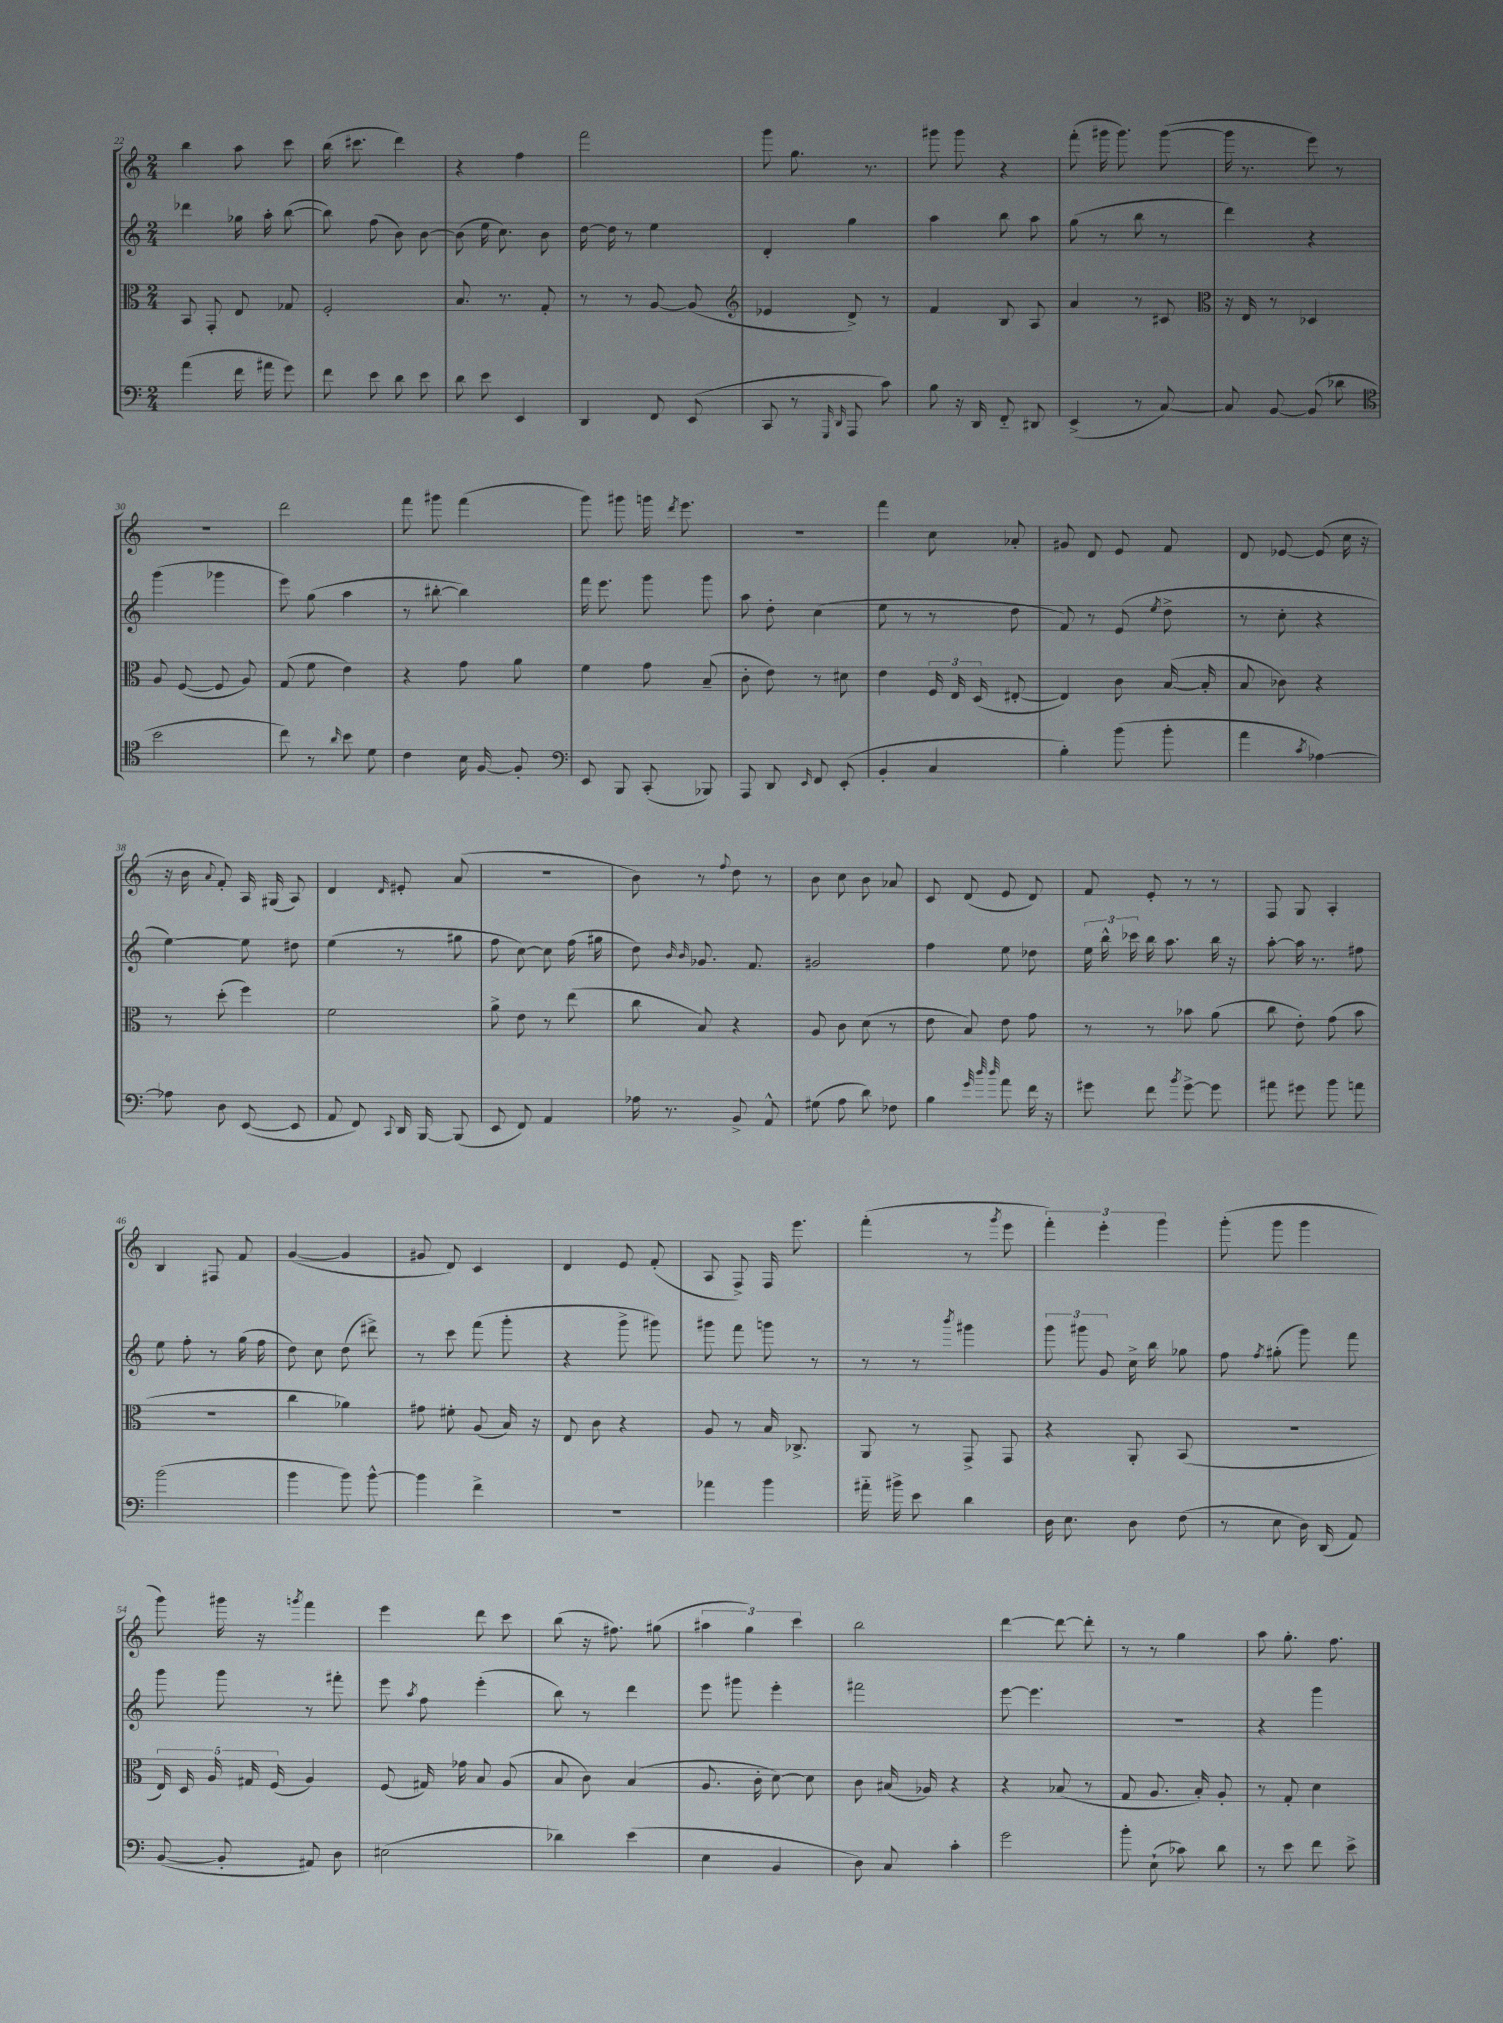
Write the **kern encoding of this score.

**kern	**kern	**kern	**kern
*staff4	*staff3	*staff2	*staff1
*clefF4	*clefC3	*clefG2	*clefG2
*k[]	*k[]	*k[]	*k[]
*M2/4	*M2/4	*M2/4	*M2/4
(4a\	8BB/	4ddd-\	4bb\
.	8GG'/	.	.
16f\	8E/	16gg-\	8aa\
16a#\	.	16aa'\	.
8g\)	8G-/	([8bb\	8ccc\
=	=	=	=
8f\	2F'/	8bb\])	(16bb\
.	.	.	8.ccc#\
8e\	.	(8ff\	.
8d\	.	8b\)	4ddd\)
8e\	.	[8b\	.
=	=	=	=
8d\	8.B/	(8b\]	4r
8e\	.	16ee\	.
.	8.r	8.cc\)	.
4EE/	.	.	4ff\
.	8G'/	8b\	.
=	=	=	=
4DD/	8r	[16dd\	2fff\
.	.	16dd\]	.
.	8r	8r	.
8FF/	[8A/	4ee\	.
(8EE/	(8A/]	.	.
=	=	=	=
*	*clefG2	*	*
8CC/	4e-/	4d'/	8ggg\
8r	.	.	8.gg\
16qqGGG/	.	.	.
16qqDD/	.	.	.
8AAA/	8d^/)	4gg\	.
.	.	.	8.r
8c\)	8r	.	.
=	=	=	=
8B\	4f/	4aa\	8ggg#\
16r	.	.	8ggg#\
16DD/	.	.	.
8FF'~/	8B/	8bb\	4r
8DD#/	8A/	8aa\	.
=	=	=	=
(4EE^/	4a/	(8gg\	(8fff'\
.	.	8r	16ggg#\
.	.	.	8.ggg#\)
8r	8r	8bb\	.
[8C/)	8c#/	8r	([8ggg#\
=	=	=	=
*	*clefC3	*	*
8C/]	16r	4ddd\)	16ggg#\]
.	16E/	.	8.r
[8BB/	8r	.	.
(8BB/]	4D-/	4r	8eee\)
8d-\	.	.	8r
=	=	=	=
*clefC4	*	*	*
2b\	8A/	(4ggg\	2r
.	([8F/	.	.
.	8F/]	4ggg-\	.
.	8A/)	.	.
=	=	=	=
8cc\)	(8G/	8eee\)	2ddd\
8r	8f\	(8gg\	.
16qqa/	.	.	.
8b\	4e\)	4aa\	.
8d\	.	.	.
=	=	=	=
4c\	4r	8r	8fff\
.	.	[8bb#'\	8ggg#\
16B\	8g\	4bb#\])	(4fff\
[16F/	.	.	.
8F'/]	8a\	.	.
=	=	=	=
*clefF4	*	*	*
8EE/	4f\	16fff\	8ggg\)
.	.	8.eee\	.
8BBB/	.	.	8ggg#\
(8CC'/	8g\	8ggg\	16ggg\
.	.	.	8qddd/
.	.	.	8.eee\
8BBB-/)	(8B~/	8ggg\	.
=	=	=	=
8AAA/	8c'\	8aa\	2r
8DD/	8e\)	8dd'\	.
16qqEE/	.	.	.
8FF/	8r	(4cc\	.
(8EE'/	8d#\	.	.
=	=	=	=
4BB'/	4e\	8ee\	4fff\
.	.	8r	.
4C/	24F/	8r	8cc\
.	24E/	.	.
.	(24D/	.	.
.	[8E#'/	8dd\	8a-'/
=	=	=	=
4B'\)	4E#/])	8f/)	8g#/
.	.	8r	8d/
(8b\	8c\	(8e/	8e/
.	.	8qee/	.
8b'\	([16B/	8dd^\	8f/
.	16B'/]	.	.
=	=	=	=
4a\	8B/	8r	8d/
.	8c-\)	8cc'\	[8e-/
8qc/	.	.	.
[4A-\)	4r	4r	(8e-/]
.	.	.	16cc\
.	.	.	16r
=	=	=	=
8A-\]	8r	[4ee\)	16r
.	.	.	16b\
.	.	.	8qqa/
8D\	(8dd'\	.	8f'/)
([8EE/	4ff\)	8ee\]	16A/
.	.	.	(16G#/
8EE/]	.	8dd#\	8A/)
=	=	=	=
8AA/	2f\	(4ee\	4d/
8FF/)	.	.	.
8qqCC/	.	.	16qqd/
16DD/	.	8r	8e#'/
[16BBB/	.	.	.
(8BBB/]	.	8gg#\	(8a/
=	=	=	=
8EE/	8a^\	8ff\	2r
8FF/)	8e\	[8cc\)	.
4AA/	8r	8cc\]	.
.	(8ee\	(16ff\	.
.	.	16gg#\	.
=	=	=	=
16A-\	8cc\	8dd\)	8b\)
8.r	.	.	.
.	.	16qqb/	.
.	.	16qqb/	.
.	8B/)	8.g-/	8r
.	.	.	8qqff/
8BB^/	4r	.	8dd\
.	.	8.f/	.
8AA^^/	.	.	8r
=	=	=	=
(8G#\	8A/	2g#/	8b\
8A\	8c\	.	8cc\
8d\)	(8d\	.	8b\
8F-\	8r	.	8a-/
=	=	=	=
4B\	8e\	4ff\	8c/
.	8B/)	.	(8d/
32qqg/	.	.	.
32qqdd/	.	.	.
32qqdd/	.	.	.
8a\	8e\	8ee\	8e/
16f\	8g\	8dd-\	8d/)
16r	.	.	.
=	=	=	=
8g#\	8r	24ee\	8f/
.	.	24bb^^\	.
.	.	24ccc-\	.
8f\	8r	16bb\	8e'/
.	.	8.aa\	.
8qb/	.	.	.
[8g#^\	8b-\	.	8r
8g#\]	(8a\	16bb\	8r
.	.	16r	.
=	=	=	=
8a#\	8cc\	[8aa'\	8F/
8g#\	8e'\)	16aa\]	8G/
.	.	8.r	.
8b\	(8g\	.	4A'/
8a\	8b\	8ff#\	.
=	=	=	=
(2b\	2r	8ee\	4B/
.	.	8ff'\	.
.	.	8r	8F#/
.	.	(16gg\	8f/
.	.	16ff\	.
=	=	=	=
4b\	4cc\	8dd\)	([4g/
.	.	8cc\	.
8b\)	4a-\)	(8dd\	4g/]
[8b^^\	.	8ddd#^\)	.
=	=	=	=
4b\]	8g#\	8r	8g#/
.	8f#'\	8ccc\	8d/)
4f^\	(8A/	(8fff\	4c/
.	16B/)	8ggg'\	.
.	16r	.	.
=	=	=	=
2r	8E/	4r	4d/
.	8c\	.	.
.	4r	8ggg^\	8e/
.	.	8ggg#\)	(8f'/
=	=	=	=
4a-\	8A/	8ggg#\	8A/
.	8r	8fff\	8F^/)
4b\	16B/	8ggg\	16F/
.	8.C-^/	.	8.eee\
.	.	8r	.
=	=	=	=
16a#'~\	8AA/	8r	(4fff'\
16b#^\	.	.	.
8e\	8r	8r	.
.	.	8qbbb/	.
4d\	8GG^/	4ggg#\	8r
.	.	.	8qggg/
.	8GG/	.	8eee\
=	=	=	=
16D\	4r	12ggg\	6fff'\)
8.E\	.	.	.
.	.	12ggg#\	.
.	.	12g/	6eee'\
8D\	8AA'/	16cc^\	.
.	.	16bb\	.
.	.	.	6ggg\
(8F\	(8BB/	8gg-\	.
=	=	=	=
8r	2r	8ff\	(8ggg'\
.	.	8qff/	.
8E\	.	(8gg#'\	8ggg\
16D\)	.	8ggg\)	4ggg\
(16DD/	.	.	.
8AA/)	.	8fff\	.
=	=	=	=
([8BB/	20E/)	8ggg\	8ggg\)
.	20D/	.	.
.	20A/	.	.
8BB'/]	.	8ggg\	16ggg#\
.	20G#/	.	.
.	.	.	16r
.	(20F/	.	.
.	.	.	8qggg/
8AA#/)	4A/)	8r	4fff\
8D\	.	8fff#'\	.
=	=	=	=
(2E#\	(8F/	8eee\	4eee\
.	.	8qaa/	.
.	16G#/)	8ff\	.
.	16g-\	.	.
.	8B/	(4eee'\	8ddd\
.	(8A/	.	8ccc\
=	=	=	=
4d-\)	8B/	8bb\)	(8bb\
.	8c\)	8r	16r
.	.	.	8.ff#\)
(4e\	(4B/	4ddd\	.
.	.	.	(8gg#\
=	=	=	=
4E\	8.A/	8eee\	6aa#\
.	.	8ggg#\	.
.	.	.	6gg\)
.	16c'\	.	.
4BB/	[8d\)	4eee'\	.
.	.	.	6ccc\
.	8d\]	.	.
=	=	=	=
8D\)	8c\	2fff#\	2bb\
8C/	(16B#/	.	.
.	16A-/)	.	.
4c'\	4r	.	.
=	=	=	=
2g\	4r	[8eee\	[4ddd\
.	.	4.eee\]	.
.	(8B-/	.	8ddd\_
.	8r	.	8ddd'\]
=	=	=	=
8b'\	8G/	2r	8r
(8E`\	8.A/	.	8r
8c-\)	.	.	4gg\
.	16B'/)	.	.
8d\	8A'/	.	.
=	=	=	=
8r	8r	4r	8aa\
8e\	8G'/	.	8.gg'\
8f\	4d\	4ggg\	.
.	.	.	8.ff\
8e^\	.	.	.
==	==	==	==
*-	*-	*-	*-
